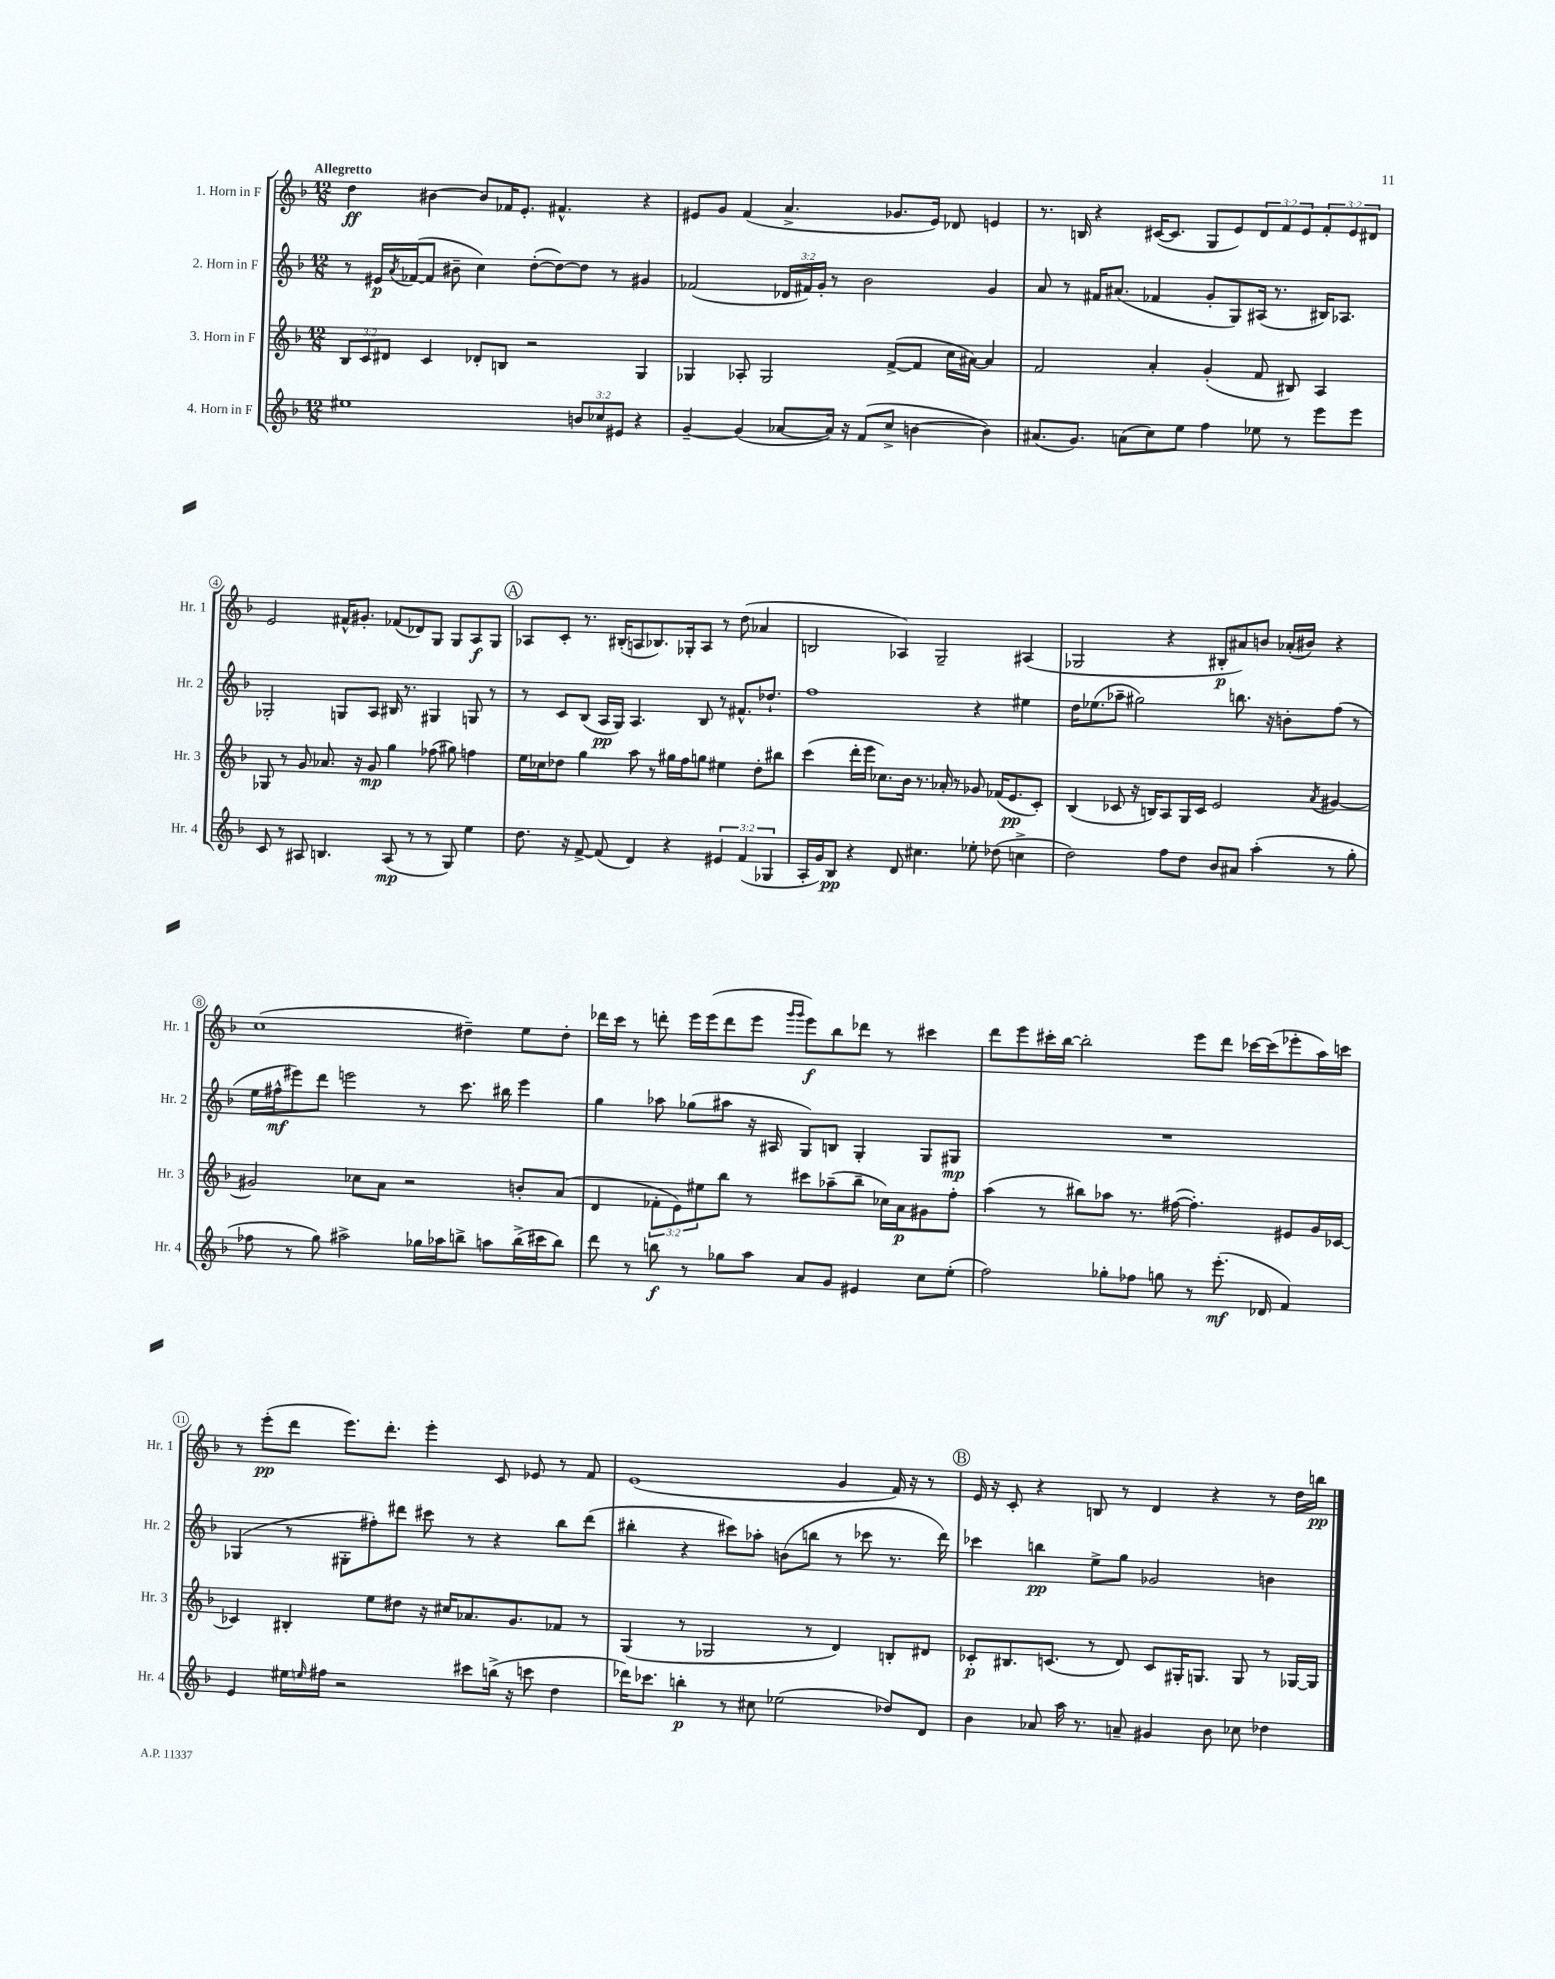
<<
\new StaffGroup <<
\new Staff = "s0" \with { instrumentName = "1. Horn in F" shortInstrumentName = "Hr. 1" } {
    \clef treble \key f \major \numericTimeSignature \time 12/8 \override Staff.TupletNumber.text = #tuplet-number::calc-fraction-text \tempo "Allegretto"
    d''4\ff bis'4~ bis'8 fes'16 e'8.-. fis'4.-^ r4 |
    eis'8 g'8 f'4( a'4.-> ges'8. eis'16) des'8 e'4 |
    r8. b16 r4 cis'16~( cis'8. g8 e'8) \tuplet 3/2 { d'8 f'8 e'8 } \tuplet 3/2 { f'8-. e'8 dis'8 } |
    e'2 fis'16-^ gis'8.-. fes'8( des'8) g8 g8 a8\f g8 |
    \mark \markup { \circle "A" } aes8 c'8-. r8. bis16-.( a8 bes8.) ges16-. a8 r8 d''8( aes'4 |
    b2 aes4) g2-- ais4( |
    ges2 r4 bis8-.\p ais'8) b'8 aes'16-.( bis'16) r4 |
    c''1( dis''4--) e''8 dis''8-. |
    des'''16 c'''16 r8 d'''8-. e'''16 e'''16( d'''8 e'''8 \grace { g'''16 g'''16 } e'''8\f) bes''8 des'''8 r8 cis'''4 |
    d'''8 e'''8 cis'''16-. bes''16~ bes''2-. e'''8 d'''8 ces'''16~ ces'''16( ees'''8-. a''16) c'''16 |
    r8 e'''8-.\pp( d'''8 e'''8.) d'''8.-. e'''4-. c'8 ees'8 r8 f'8 |
    e'1( g'4 f'16) r16 r8 |
    \mark \markup { \circle "B" } e'16 r16 c'8-. r4 b8 r8 d'4 r4 r8 d''16 b''16\pp \bar "|." |
}
\new Staff = "s1" \with { instrumentName = "2. Horn in F" shortInstrumentName = "Hr. 2" } {
    \clef treble \key f \major \numericTimeSignature \time 12/8 \override Staff.TupletNumber.text = #tuplet-number::calc-fraction-text
    r8 eis'16\p \acciaccatura { a'8 } fes'16~( fes'8 bis'8-- c''4) d''8~-.( d''8~) d''8 r8 gis'4 |
    fes'2( \tuplet 3/2 { des'16 fis'16) g'16-. } r8 bes'2 g'4 |
    a'8 r8 fis'16 ais'8.( fes'4 g'8-. g8) ais16( r8. bis16) aes8. |
    ges2-. g8 a8 bis16 r8. gis4 g8 r8 |
    \mark \markup { \circle "A" } r8 c'8 bes8( a16\pp g16) a4. bes8 r8 fis'8.-^ des''8.-! |
    f''1 r4 eis''4 |
    d''16 ees''8.( aes''8-- gis''2) b''8. r16 b'8-. f''8( r8 |
    e''16 fis''16-^\mf eis'''8) d'''8 e'''2 r8 c'''8. bis''16 e'''4 |
    g''4 aes''8 ges''8( ais''8 r16 ais16 g8) b8 g4-. g8 gis8\mp |
    R1. |
    ges4( r8 gis8-. fis''8-.) dis'''8 cis'''8 r8 r4 bes''8 dis'''8( |
    bis''4-. r4 cis'''8) aes''8-. b'8( b''8 r8 ces'''8 r8. d'''16) |
    \mark \markup { \circle "B" } ces'''4 b''4\pp e''8-> g''8 ges'2 b'4 \bar "|." |
}
\new Staff = "s2" \with { instrumentName = "3. Horn in F" shortInstrumentName = "Hr. 3" } {
    \clef treble \key f \major \numericTimeSignature \time 12/8 \override Staff.TupletNumber.text = #tuplet-number::calc-fraction-text
    \tuplet 3/2 { bes8 c'8 dis'8 } c'4 des'8-. b8 r2 g4 |
    ges4 aes8-. ges2 f'8~->( f'8 c''16 ais'16~) ais'4 |
    f'2 a'4-. g'4-.( f'8 bis8) a4 |
    ges8 r8 g'8 aes'8. r16 g'8\mp g''4 fes''8( gis''8) f''4 |
    \mark \markup { \circle "A" } e''16 ces''16 des''8 g''4 a''8 r8 gis''16 f''16 g''8 eis''4 des''8-. bis''8 |
    c'''4( d'''16-. e'''16 ces''8.) bes'16 r8. aes'16-. r8 ges'8 fes'16( e'8.\pp c'8-.) |
    bes4( ces'8 r16 b16) a8 g16 ces'16 e'2 \acciaccatura { a'8 } gis'4~ |
    gis'2 ces''8 a'8 r2 b'8-. a'8( |
    d'4 \tuplet 3/2 { fes'8-. e'8) eis''8 } bes''8 r8 cis'''8 aes''8--( bes''8-- ces''16) a'16\p gis'8 f''8-. |
    a''4( r8 bis''8) aes''8 r8. fis''16~( fis''4.-.) eis'8 g'16 ces'16~ |
    ces'4 bis4-. e''8 dis''8 r16 cis''16 aes'8. g'8. fes'8 r8 |
    g4( r8 ges2 r8 d'4) b8-. dis'8 |
    \mark \markup { \circle "B" } ces'8-.\p bis8. c'8.( r8 d'8) c'8 gis16-. g8. g8 r8 ges16~ ges16 \bar "|." |
}
\new Staff = "s3" \with { instrumentName = "4. Horn in F" shortInstrumentName = "Hr. 4" } {
    \clef treble \key f \major \numericTimeSignature \time 12/8 \override Staff.TupletNumber.text = #tuplet-number::calc-fraction-text
    eis''1 \tuplet 3/2 { b'8 ces''8 eis'8 } r4 |
    g'4~-- g'4( aes'8~ aes'16) r16 f'8( c''8-> b'4~ b'4) |
    ais'8.( g'8.) a'8( c''8) e''8 f''4 ees''8 r8 e'''8 e'''8 |
    c'8 r8 ais8 b4. ais8\mp( r8 r8 g8) e''4 |
    \mark \markup { \circle "A" } d''8. r16 f'8~-> f'8( d'4) r4 \tuplet 3/2 { eis'4 f'4( ges4 } |
    a16-. g'16) bes8\pp r4 d'8 cis''4. ees''8-. des''8( c''4-> |
    d''2) f''8 d''8 bes'8 ais'8 a''4-.( r8 g''8-. |
    fes''8 r8 g''8) ais''2-> ges''16 aes''16 b''8-> a''8 b''16->( cis'''16 b''8) |
    d'''8 r8 b''8\f r8 ges''8 a''8 a'8 g'8 eis'4 c''8 e''8-.( |
    f''2) ges''8-. fes''8 g''8 r8 e'''8.-.\mf( des'16 f'4) |
    e'4 eis''16 \grace { e''16 } fis''16 r2 cis'''8 b''16->( r16 c'''8 d''4 |
    des'''16) ces'''8. b''4-.\p r8 cis''8 ees''2( des''8) d'8 |
    \mark \markup { \circle "B" } bes'4 aes'8 a''16 r8. a'8-- gis'4 bes'8 ces''8 des''4 \bar "|." |
}
>>
>>
\layout { \context { \Score \override BarNumber.stencil = #(make-stencil-circler 0.1 0.3 ly:text-interface::print) } }
